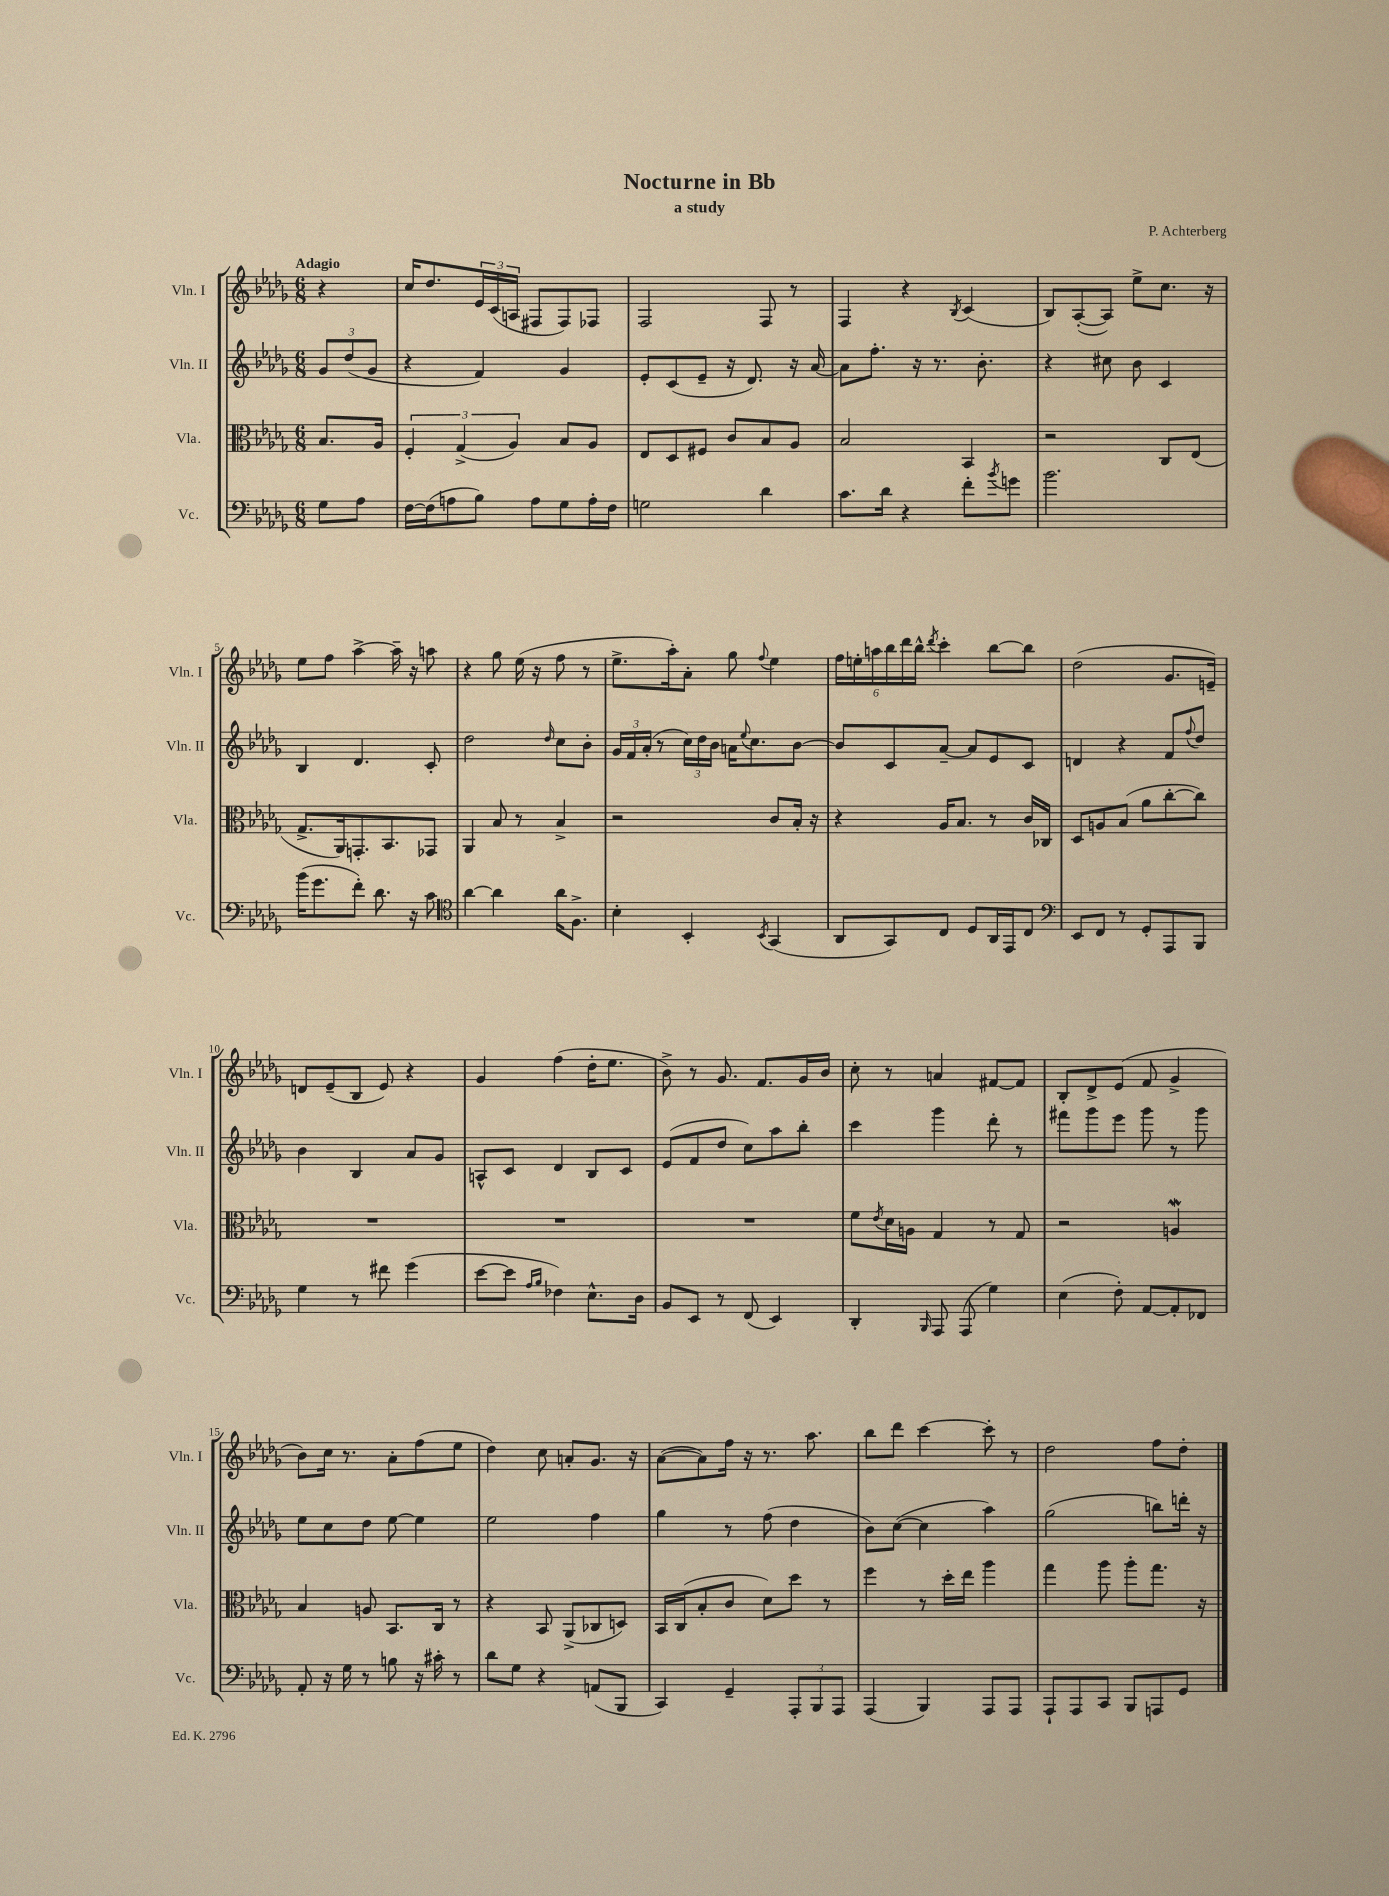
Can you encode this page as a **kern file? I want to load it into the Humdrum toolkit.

**kern	**kern	**kern	**kern
*staff4	*staff3	*staff2	*staff1
*clefF4	*clefC3	*clefG2	*clefG2
*k[b-e-a-d-g-]	*k[b-e-a-d-g-]	*k[b-e-a-d-g-]	*k[b-e-a-d-g-]
*M6/8	*M6/8	*M6/8	*M6/8
8G-	8.B-	12g-	4r
.	.	(12dd-	.
8A-	.	.	.
.	.	12g-	.
.	16A-	.	.
=	=	=	=
[16F	6F'	4r	16cc
(16F]	.	.	8.dd-
8A	.	.	.
.	(6G-^	.	.
8B-)	.	4f)	24e-
.	.	.	(24c
.	6A-)	.	24A
8A	.	.	8F#
8G-	8B-	4g-	8F#)
16A'	8A-	.	8F-
16F	.	.	.
=	=	=	=
2G	8E-	8e-'	2F
.	8D-	(8c	.
.	8F#	8e-~	.
.	8c	16r	.
.	.	8.d-)	.
4d-	8B-	.	8F
.	8A-	16r	8r
.	.	[16a-	.
=	=	=	=
8.c	2B-	8a-]	4F
.	.	8.ff'	.
16d-	.	.	.
4r	.	.	4r
.	.	16r	.
.	.	8.r	.
.	.	.	8qB-
8f'	4BB-	.	(4c
.	.	8.b-'	.
8qb-	.	.	.
8g	.	.	.
=	=	=	=
2.b-	2r	4r	8B-)
.	.	.	([8A-'
.	.	8cc#	8A-])
.	.	8b-	8ee-^
.	8C	4c	8.cc
.	(8E-	.	.
.	.	.	16r
=	=	=	=
(16b-	8.G-^	4B-	8ee-
8.g-	.	.	.
.	.	.	8ff
.	16AA-)	.	.
8f')	8.GG'	4.d-	[4aa-^
8.d-	.	.	.
.	8.BB-	.	.
.	.	.	16aa-~]
16r	.	.	16r
8c	8GG-	8c'	8aa
=	=	=	=
*clefC4	*	*	*
[4a-	4AA-	2dd-	4r
4a-]	8B-	.	8gg-
.	8r	.	(16ee-
.	.	.	16r
.	.	16qqdd-	.
16a-	4B-^	8cc	8ff
8.F^	.	.	.
.	.	8b-'	8r
=	=	=	=
4B-'	2r	24g-	8.ee-^
.	.	24f	.
.	.	(24a-'	.
.	.	8r	.
.	.	.	16aa-')
4BB-'	.	24cc)	8a-'
.	.	24dd-	.
.	.	24b-	.
.	.	16a	8gg-
.	.	8qqee-	.
.	.	8.cc	.
8qBB-	.	.	8qqff
(4GG-	8c	.	4ee-
.	16B-'	[8b-	.
.	16r	.	.
=	=	=	=
8AA-	4r	8b-]	24ff
.	.	.	24ee'
.	.	.	24aa
8GG-)	.	8c	24bb-
.	.	.	24ddd-
.	.	.	24bb-^^
.	.	.	8qddd-
8C	16A-	[8a-~	4ccc'
.	8.B-	.	.
8D-	.	8a-]	.
16AA-	8r	8e-	[8bb-
16EE-	.	.	.
8C	16c	8c	8bb-]
.	16C-	.	.
=	=	=	=
*clefF4	*	*	*
8EE-	8D-	4d	(2dd-
8FF	8A	.	.
8r	(8B-	4r	.
8GG-'	8a-	.	.
8AAA-	[8cc'	8f	8.g-
.	.	8qqff	.
8BBB-	8cc])	8dd-	.
.	.	.	16e~)
=	=	=	=
4G-	2.r	4b-	8d
.	.	.	(8e-~
8r	.	4B-	8B-
8f#	.	.	8e-)
(4g-	.	8a-	4r
.	.	8g-	.
=	=	=	=
[8e-	2.r	8A^^	4g-
8e-]	.	8c	.
16qqA-	.	.	.
16qqB-	.	.	.
4F-)	.	4d-	(4ff
8.E-^^	.	8B-	16dd-'
.	.	.	8.ee-
.	.	8c	.
16D-	.	.	.
=	=	=	=
8BB-	2.r	(8e-	8b-^)
8EE-	.	8f	8r
8r	.	8dd-	8.g-
(8FF	.	8cc)	.
.	.	.	8.f
4EE-)	.	8aa-	.
.	.	8bb-'	16g-
.	.	.	16b-
=	=	=	=
4DD-'	8f	4ccc	8cc'
.	8qe-	.	.
.	16d-	.	8r
.	16A	.	.
16qqBBB-	.	.	.
8AAA-	4G-	4ggg-	4a
(8AAA-	.	.	.
4G-)	8r	8ddd-'	[8f#
.	8G-	8r	8f#]
=	=	=	=
(4E-	2r	8fff#	8B-'
.	.	8ggg-	8d-^
8F')	.	8eee-	(8e-
[8AA-	.	8ggg-	8f
8AA-']	4A	8r	4g-^
8FF-	.	8ggg-	.
=	=	=	=
8AA-'	4B-	8ee-	8b-)
16r	.	8cc	16cc
16G-	.	.	8.r
8r	8A	8dd-	.
8B	8.BB-	[8ee-	8a-'
16r	.	4ee-]	(8ff
16c#'	16C	.	.
8r	8r	.	8ee-
=	=	=	=
8d-	4r	2ee-	4dd-)
8G-	.	.	.
4r	8BB-	.	8cc
.	(8AA-^	.	8a'
(8AA	8C-	4ff	8.g-
8BBB-	8D)	.	.
.	.	.	16r
=	=	=	=
4CC)	16BB-	4gg-	([8a-
.	(16C	.	.
.	8B-'	.	8a-])
4GG-~	8c	8r	16ff
.	.	.	16r
.	8d-)	(8ff	8.r
12AAA-'	8dd-	4dd-	.
.	.	.	8.aa-
12BBB-	.	.	.
.	8r	.	.
12AAA-	.	.	.
=	=	=	=
(4AAA-	4ff	8b-)	8bb-
.	.	([8cc	8ddd-
4BBB-)	8r	4cc]	[4ccc
.	16dd-'	.	.
.	16ee-	.	.
8AAA-	4aa-	4aa-)	8ccc']
8AAA-	.	.	8r
=	=	=	=
8AAA-`	4gg-	(2gg-	2dd-
8AAA-	.	.	.
8CC	8aa-	.	.
8BBB-	8aa-'	.	.
8AAA	8.gg-	8bb)	8ff
8GG-	.	16ddd'	8dd-'
.	16r	16r	.
==	==	==	==
*-	*-	*-	*-
